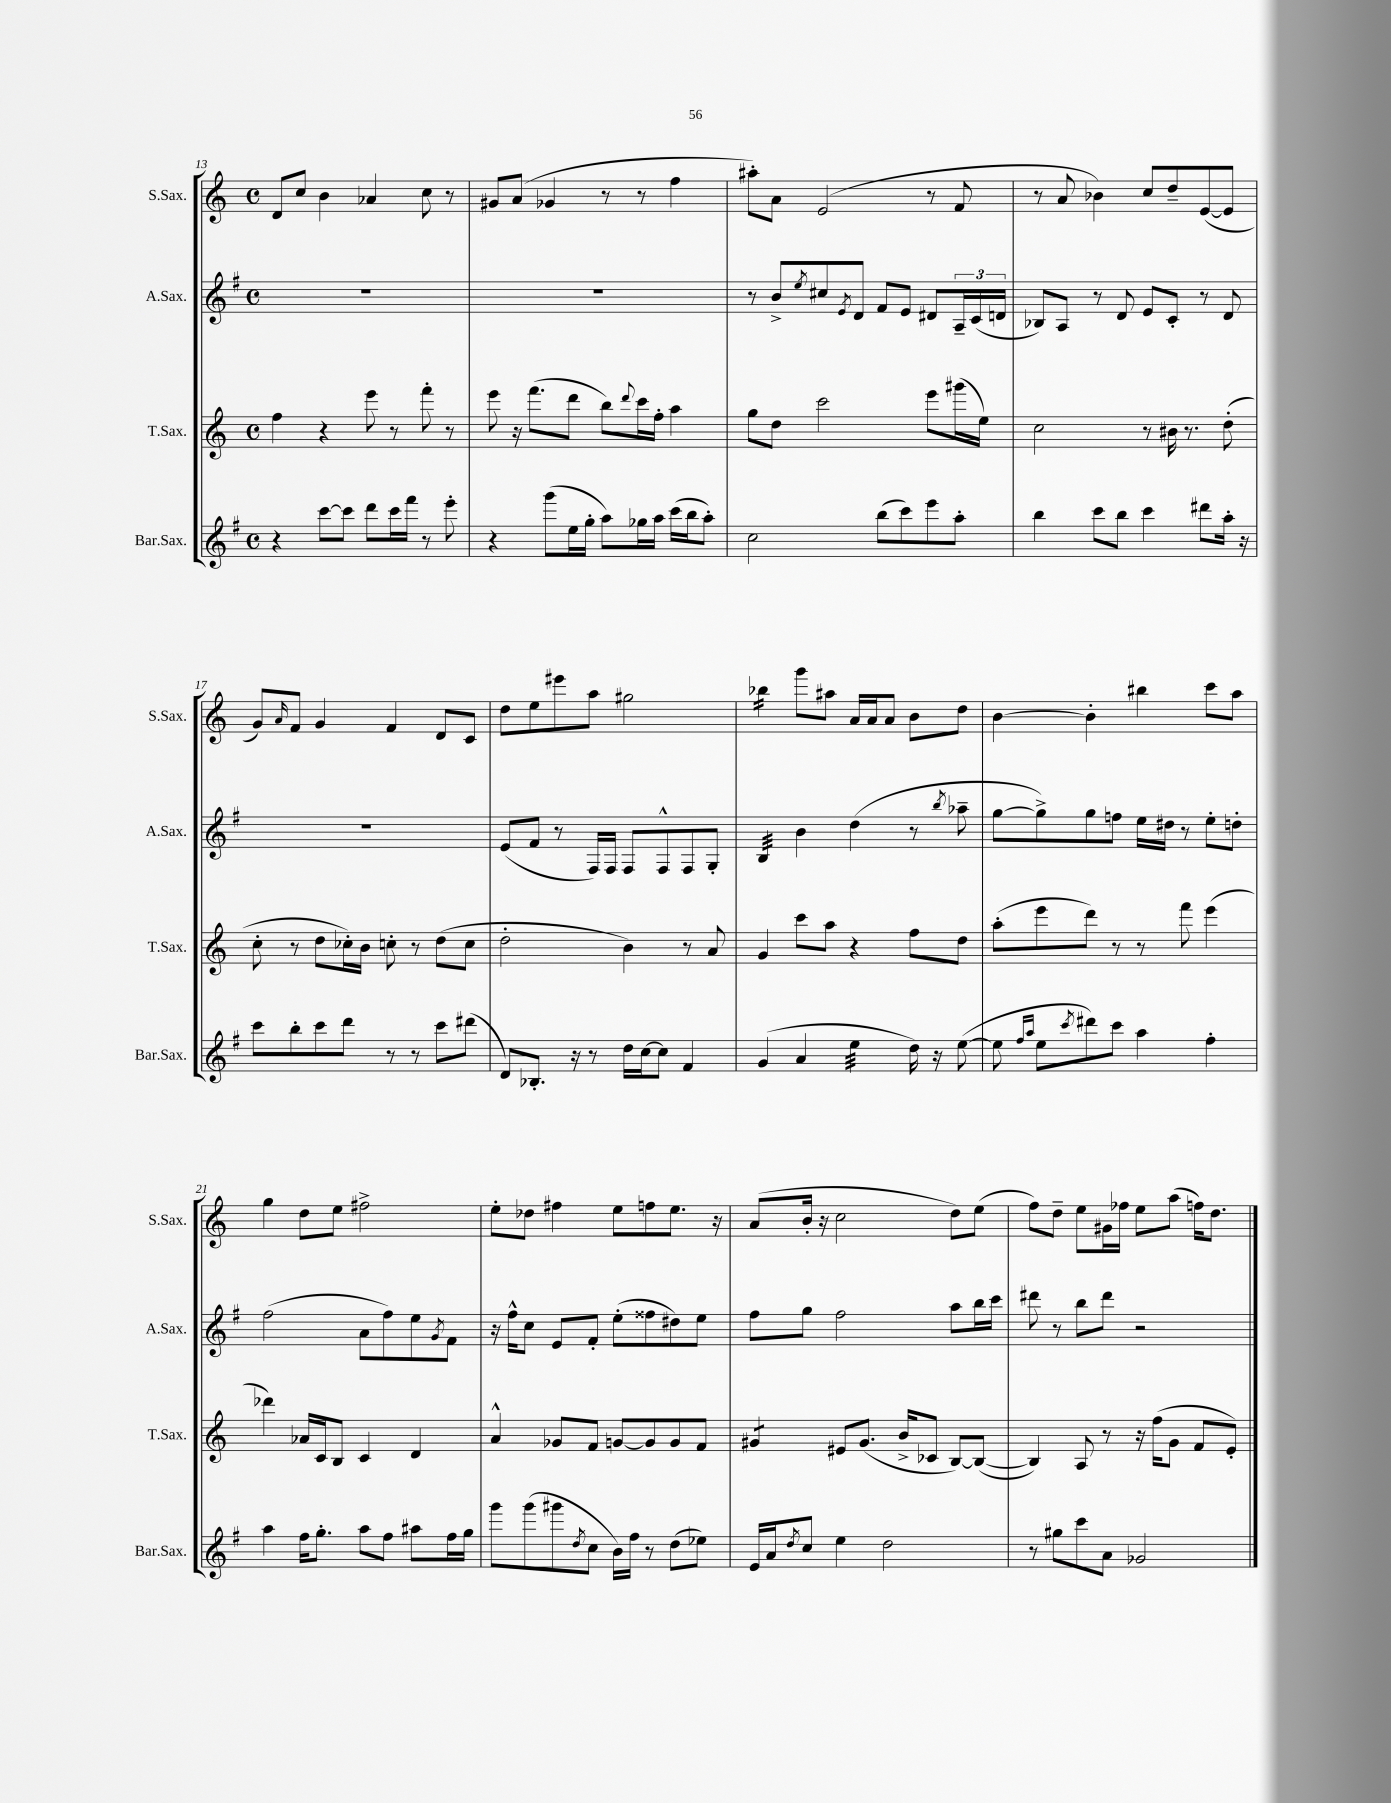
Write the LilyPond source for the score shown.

<<
\new StaffGroup <<
\new Staff = "s0" \with { instrumentName = "S.Sax." shortInstrumentName = "S.Sax." } {
    \clef treble \key c \major \defaultTimeSignature \time 4/4
    d'8 c''8 b'4 aes'4 c''8 r8 |
    gis'8 a'8( ges'4 r8 r8 f''4 |
    ais''8-.) a'8 e'2( r8 f'8 |
    r8 a'8 bes'4) c''8 d''8-- e'8~( e'8 |
    g'8) \grace { a'16 } f'8 g'4 f'4 d'8 c'8 |
    d''8 e''8 eis'''8 a''8 gis''2 |
    bes''4:16 g'''8 ais''8 a'16 a'16 a'8 b'8 d''8 |
    b'4~ b'4-. bis''4 c'''8 a''8 |
    g''4 d''8 e''8 fis''2-> |
    e''8-. des''8 fis''4 e''8 f''8 e''8. r16 |
    a'8( b'16-. r16 c''2 d''8) e''8( |
    f''8) d''8-- e''8 gis'16 fes''16 e''8 a''8( f''16) d''8. \bar "|." |
}
\new Staff = "s1" \with { instrumentName = "A.Sax." shortInstrumentName = "A.Sax." } {
    \clef treble \key g \major \defaultTimeSignature \time 4/4
    R1 |
    R1 |
    r8 b'8-> \acciaccatura { e''8 } cis''8 \acciaccatura { e'8 } d'8 fis'8 e'8 dis'8 \tuplet 3/2 { a16-- c'16( d'16 } |
    bes8) a8 r8 d'8 e'8 c'8-. r8 d'8 |
    R1 |
    e'8( fis'8 r8 fis16) fis16 fis8 fis8-^ fis8 g8-. |
    b4:32 b'4 d''4( r8 \acciaccatura { b''8 } aes''8-- |
    g''8~ g''8->) g''8 f''8 e''16 dis''16 r8 e''8-. d''8-. |
    fis''2( a'8 fis''8) e''8 \acciaccatura { g'8 } fis'8 |
    r16 fis''16-^ c''8 e'8 fis'8-. e''8-.( fisis''8 dis''8) e''8 |
    fis''8 g''8 fis''2 a''8 b''16 c'''16 |
    dis'''8 r8 b''8 dis'''8 r2 \bar "|." |
}
\new Staff = "s2" \with { instrumentName = "T.Sax." shortInstrumentName = "T.Sax." } {
    \clef treble \key c \major \defaultTimeSignature \time 4/4
    f''4 r4 e'''8 r8 f'''8-. r8 |
    e'''8 r16 f'''8.( d'''8 b''8) \appoggiatura { d'''8 } c'''16 f''16-. a''4 |
    g''8 d''8 c'''2 e'''8 gis'''16( e''16) |
    c''2 r8 bis'16 r8. d''8-.( |
    c''8-. r8 d''8 ces''16-.) b'16 c''8-. r8 d''8( c''8 |
    d''2-. b'4) r8 a'8 |
    g'4 c'''8 a''8 r4 f''8 d''8 |
    a''8-.( e'''8 d'''8) r8 r8 f'''8 e'''4( |
    des'''4) aes'16 c'16 b8 c'4 d'4 |
    a'4-^ ges'8 f'8 g'8~ g'8 g'8 f'8 |
    gis'4:8 eis'8 gis'8.( b'16-> ces'8 b8~) b8~( |
    b4) a8 r8 r16 f''16( g'8 f'8 e'8-.) \bar "|." |
}
\new Staff = "s3" \with { instrumentName = "Bar.Sax." shortInstrumentName = "Bar.Sax." } {
    \clef treble \key g \major \defaultTimeSignature \time 4/4
    r4 c'''8~ c'''8 d'''8 c'''16 fis'''16 r8 e'''8-. |
    r4 g'''8( e''16 g''16-. a''8) ges''16 a''16 c'''16( b''16 a''8-.) |
    c''2 b''8( c'''8) e'''8 a''8-. |
    b''4 c'''8 b''8 c'''4 dis'''8 a''16-. r16 |
    c'''8 b''8-. c'''8 d'''8 r8 r8 c'''8 dis'''8( |
    d'8) bes8.-. r16 r8 d''16 c''16~ c''8 fis'4 |
    g'4( a'4 e''4:32 d''16) r16 e''8~( |
    e''8 \grace { fis''16 a''16 } e''8 \acciaccatura { c'''8 } dis'''8) c'''8 a''4 fis''4-. |
    a''4 fis''16 g''8.-. a''8 fis''8 ais''8 fis''16 g''16 |
    g'''8 g'''8( gis'''8 \acciaccatura { d''8 } c''8 b'16) fis''16 r8 d''8( ees''8) |
    e'16 a'16 \acciaccatura { d''8 } c''8 e''4 d''2 |
    r8 gis''8 c'''8 a'8 ges'2 \bar "|." |
}
>>
>>
\layout { \context { \Score currentBarNumber = #13 } }
